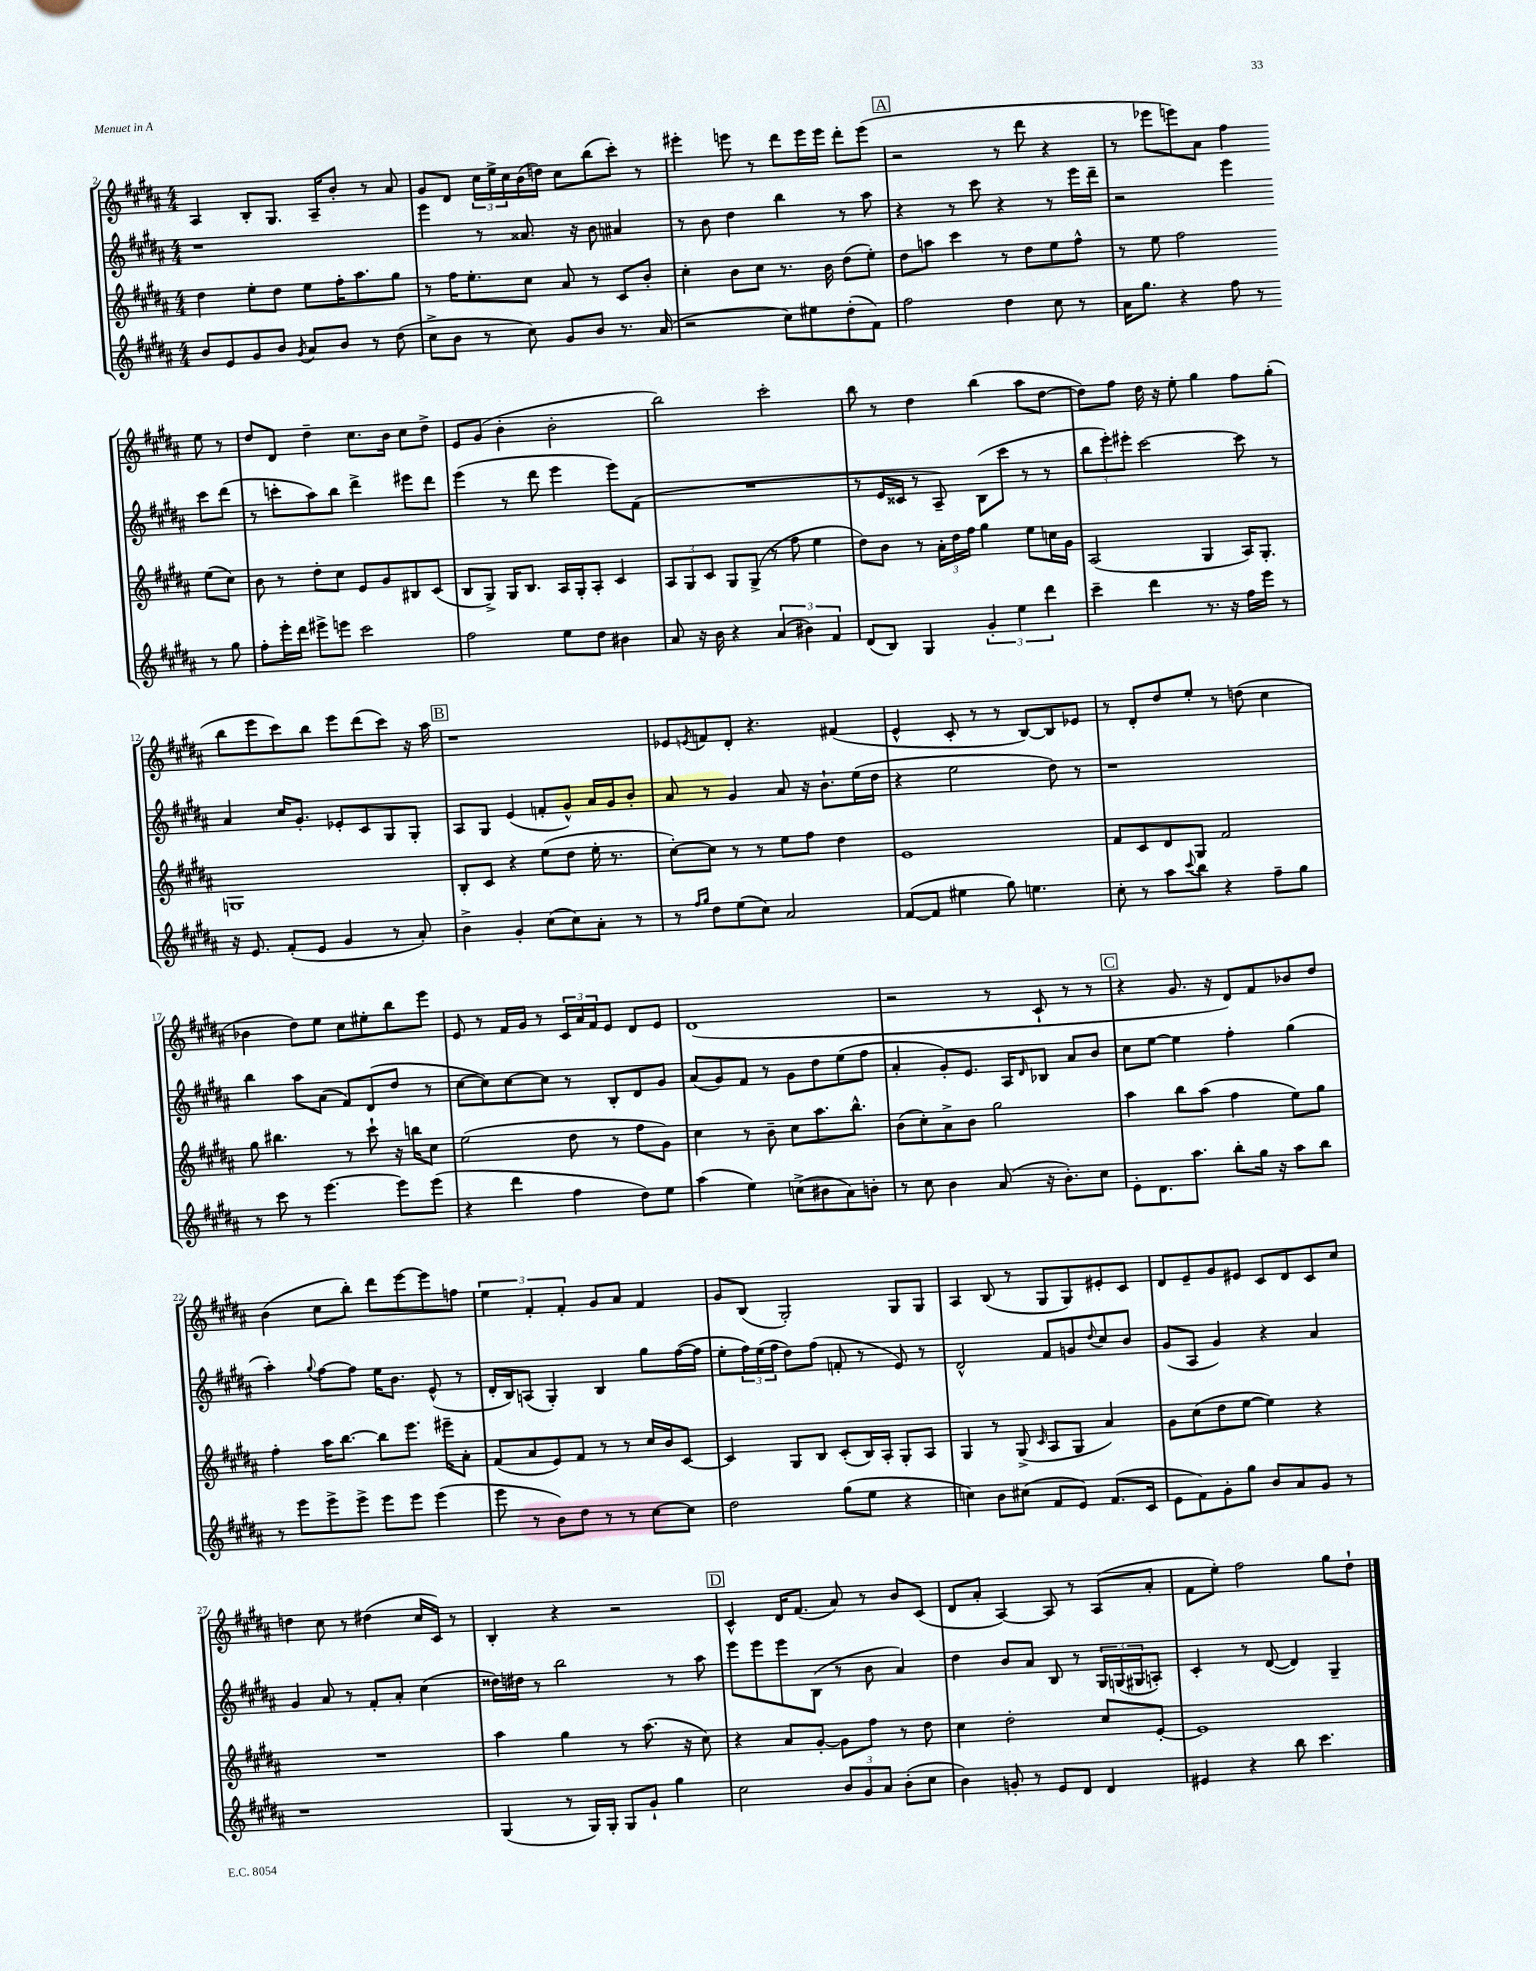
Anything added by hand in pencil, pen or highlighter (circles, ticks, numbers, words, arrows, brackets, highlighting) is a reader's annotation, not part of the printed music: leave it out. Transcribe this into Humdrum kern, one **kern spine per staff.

**kern	**kern	**kern	**kern
*staff4	*staff3	*staff2	*staff1
*clefG2	*clefG2	*clefG2	*clefG2
*k[f#c#g#d#a#]	*k[f#c#g#d#a#]	*k[f#c#g#d#a#]	*k[f#c#g#d#a#]
*M4/4	*M4/4	*M4/4	*M4/4
8b	4dd#	1r	4A#
8e	.	.	.
8g#	8ee'	.	8B'
8b	8dd#	.	8.G#
8qg#	.	.	.
8a#	8ee	.	.
.	.	.	16A#~
8b	16ff#'	.	8b'
.	8.aa#	.	.
8r	.	.	8r
(8dd#	8gg#	.	8a#
=	=	=	=
8cc#^	8r	4eee	8g#
8b	16ff#	.	8d#
.	8.ee'	.	.
8r	.	8r	24cc#
.	.	.	24ee^
.	.	.	24cc#
8cc#)	8cc#	8.a##	(16b
.	.	.	16dd)
8g#	8a#	.	8cc#
.	.	16r	.
8b	8r	8b	(8bb
8.r	8c#	4a#	8ccc#')
.	8b'	.	8r
(16a#	.	.	.
=	=	=	=
2r	4cc#'	8r	4eee#'
.	.	8b	.
.	8b	4dd#	8eee
.	8cc#	.	8r
8cc#)	8.r	4bb	8ddd#
8ee#	.	.	16eee
.	16b	.	16eee
(8dd#'	(8dd#	8r	8ddd#'
8f#)	8ee')	8aa#	(8eee
=	=	=	=
2ff#	8dd#	4r	2r
.	8aa	.	.
.	4ccc#	8r	.
.	.	8ccc#	.
4dd#	8r	4r	8r
.	8dd#	.	8ddd#
8cc#	8ee	8r	4r
8r	8ff#^^	16eee	.
.	.	16ddd#~	.
=	=	=	=
16a#	8r	2r	8r
8.gg#	.	.	.
.	8ee	.	8eee-
4r	2ff#	.	8eee)
.	.	.	8a#
8ff#	.	4eee	4ff#
8r	.	.	.
8r	(8ee	8ccc#	8ee
8gg#	8cc#)	(8ddd#	8r
=	=	=	=
8ff#'	8b	8r	8dd#
16eee'	8r	8ccc'	8d#
16ddd#	.	.	.
8eee#^	8dd#'	8aa#)	4dd#~
8eee	8cc#	8bb	.
2ccc#	8e	4ddd#^	8.cc#
.	8g#	.	.
.	.	.	16b
.	8B#	8eee#	8cc#
.	(8c#	8ddd#	8dd#^
=	=	=	=
2ff#	8B	(4eee	8e
.	8G#^)	.	(8g#
.	16G#	8r	4b'
.	8.B	.	.
.	.	8ddd#	.
8ee	16A#	4eee	2b'
.	16G#'	.	.
8dd#	8A#'	.	.
4b#	4c#	8eee)	.
.	.	(8f#	.
=	=	=	=
8a#	12A#	1r	2bb)
.	12G#	.	.
16r	.	.	.
.	12c#	.	.
16b	.	.	.
4r	8G#	.	.
.	(8G#^	.	.
(6a#	8r	.	2ccc#'
.	8ff#	.	.
6b#)	.	.	.
.	4ee	.	.
6f#	.	.	.
=	=	=	=
(8d#	8dd#)	8r	8bb
8B)	8b	16e	8r
.	.	16c##	.
4G#	8r	8r	4dd#
.	24a#'	8A#~)	.
.	24dd#	.	.
.	24ff#	.	.
6g#'	4gg#	(8B	(4bb
.	.	8ccc#	.
6ee	.	.	.
.	8ee	8r	8aa#
6ddd#	.	.	.
.	16cc	8r	[8dd#
.	16g#	.	.
=	=	=	=
4ccc#~	(2A#	12bb	8dd#])
.	.	12eee')	.
.	.	.	8ff#
.	.	12eee#'	.
4ddd#	.	[2ccc#	16dd#
.	.	.	16r
.	.	.	8ee'
8.r	4G#	.	4gg#
16r	.	.	.
16ff#	16A#)	8ccc#]	8ff#
16eee	8.G#'	.	.
8r	.	8r	(8gg#'
=	=	=	=
16r	1G	4a#	8bb
8.e	.	.	.
.	.	.	8eee
(8f#'	.	16cc#	8ccc#)
.	.	8.g#'	.
8e	.	.	8bb
4g#	.	8e-'	8eee
.	.	8c#	(8ddd#
8r	.	8G#	8ccc#)
8a#')	.	8G#'	16r
.	.	.	16aa#
=	=	=	=
4b^	8B'	8A#	1r
.	8c#	8G#	.
4g#'	4r	(4e	.
(8cc#	(8ee	8f'	.
8cc#)	8dd#	8g#^^)	.
8a#'	16ee'	16a#	.
.	8.r	16g#	.
8r	.	8b'	.
=	=	=	=
8r	[8cc#')	8a#	8e-
16qqff#	.	.	.
16qqgg#	.	.	8qe
8dd#	8cc#]	8r	8f
(8ee	8r	4g#	8d#'
8cc#)	8r	.	4.r
2a#	8ee	8a#	.
.	8ff#	16r	.
.	.	8.b`	.
.	4dd#	.	(4f#
.	.	(16ee	.
.	.	16dd#	.
=	=	=	=
([8f#	1e	4r	4e^^
8f#]	.	.	.
4ee#	.	2ee	8c#'
.	.	.	8r
8gg#)	.	.	8r
4.ee	.	.	[8B)
.	.	8dd#)	8B]
.	.	8r	8e-
=	=	=	=
8cc#'	8f#	1r	8r
8r	8c#	.	8d#'
8aa#	8d#	.	8dd#
8qqccc#	.	.	.
8bb	8G#	.	8ee'
4r	2f#	.	8r
.	.	.	(8dd
8ff#~	.	.	4cc#
8gg#	.	.	.
=	=	=	=
8r	8gg#	4bb	4b-
8ccc#	4.bb#	.	.
8r	.	8aa#	8dd#)
[4.eee	.	(8a#	8ee
.	8r	8f#)	8cc#
.	8ccc#`	(8d#	8ee#'
8eee]	16r	8dd#	8bb
.	16bb	.	.
(8eee	8cc#	8r	8eee
=	=	=	=
4r	(2ee	[8cc#	8e
.	.	8cc#])	8r
4ddd#	.	[8cc#	16f#
.	.	.	16g#
.	.	8cc#]	8r
4ff#	8dd#	8r	24c#
.	.	.	24a#
.	.	.	24f#
.	8r	8B'	8e
8dd#)	8ff#	8d#	8d#
8ee	8g#)	8g#	8e
=	=	=	=
(4aa#	4cc#	(8a#	(1d#
.	.	8g#)	.
4ee)	8r	8f#	.
.	8b~	8r	.
(8cc^	8cc#	8g#	.
8b#	8.aa#	8dd#	.
8a#)	.	(8ee	.
.	8.bb^^	.	.
8b'	.	8ff#	.
=	=	=	=
8r	(8b	4a#'	2r
8cc#	8cc#')	.	.
4b	8a#^	8g#')	.
.	8b	8.e	.
(8a#	2gg#	.	8r
.	.	16A#	.
.	.	16qqd#	.
16r	.	8B-	8c#`
8.b')	.	.	.
.	.	8a#	8r
8cc#	.	8b	8r
=	=	=	=
8e'	4aa#	8cc#	4r
8.d#	.	[8ee	.
.	8bb	4ee]	8.g#
8.aa#	.	.	.
.	(8aa#	.	.
.	.	.	16r
8bb'	4ff#	4ff#'	8d#)
16gg#	.	.	8f#
16r	.	.	.
8aa#	8ee)	(4gg#	8b-
8bb	8gg#	.	8dd#
=	=	=	=
8r	4ff#'	4aa#')	(4b
8eee	.	.	.
.	.	8qqgg#	.
8eee^	16aa#	[8ff#	8cc#
.	[8.bb	.	.
8eee^	.	8ff#]	8bb')
8eee	8bb]	16ee	8ddd#
.	.	8.b	.
8eee	8.eee	.	[8eee
(4eee	.	(8e^^	8eee]
.	16eee#~	.	.
.	8a#'	8r	8ff
=	=	=	=
8eee	(8f#	16d#'	6ee
.	.	16B)	.
8r	8a#	(8A	.
.	.	.	6f#'
8b)	8e)	4G#')	.
.	.	.	6f#'
8dd#	8f#	.	.
8r	8r	4B	8g#
8r	8r	.	8a#
[8cc#	16cc#	8gg#	4f#
.	16b	.	.
8cc#]	[8c#	([16ff#	.
.	.	16ff#]	.
=	=	=	=
2dd#	4c#]	8ee'	8g#
.	.	24ff#)	(8B
.	.	(24ee	.
.	.	24ff#	.
.	8G#	8dd#)	2G#')
.	8B	(8ff#	.
(8gg#	(8c#'	8f'	.
8ee	16B)	8r	.
.	16A#'	.	.
4r	8G#'	8e)	8G#
.	8A#	8r	8G#
=	=	=	=
4cc)	4G#	2d#^^	4A#
8b	8r	.	(8B
(8cc#	(8G#^	.	8r
.	16qqc#	.	.
8f#	8A#	8f#	8G#
8e)	8G#	8g	8G#)
.	.	8qqdd#	.
(8.f#	4a#)	8cc#	8e#'
.	.	8b	8c#
16c#	.	.	.
=	=	=	=
8e	8g#	(8g#	8d#
8f#)	(8cc#	8A#	8e~
8g#'	8dd#	4g#)	8g#
8gg#	[8ee	.	8e#
8b	4ee])	4r	8c#
8a#	.	.	8d#
8g#	4r	4a#	8c#
8r	.	.	8cc#
=	=	=	=
1r	1r	4g#	4dd
.	.	8a#	8cc#
.	.	8r	8r
.	.	8f#'	(4dd#
.	.	8a#'	.
.	.	(4cc#	16cc#
.	.	.	16c#)
.	.	.	8r
=	=	=	=
(4G#	4aa#	16dd##)	4B'
.	.	16dd#	.
.	.	8r	.
8r	4gg#	2bb	4r
16G#)	.	.	.
16G#'	.	.	.
8G#	8r	.	2r
8g#`	(8.aa#	.	.
4gg#	.	8r	.
.	16r	.	.
.	8cc#)	8aa#	.
=	=	=	=
2cc#	4r	8eee	4c#^^
.	.	8eee	.
.	8a#	8eee	16d#
.	.	.	(8.f#
.	[8g#'	(8B	.
12b	8g#]	8r	8a#)
12g#	.	.	.
.	8ff#	8b	8r
12a#	.	.	.
(8b'	8r	4a#)	8b
8cc#	8dd#	.	(8c#
=	=	=	=
4b)	4cc#	4dd#	8d#
.	.	.	8a#'
8g'	2dd#'	8b	[4A#)
8r	.	8a#	.
8e	.	8B	8A#]
8d#	.	8r	8r
4d#	8cc#	24G#	(8A#
.	.	(24G	.
.	.	24G#	.
.	[8e'	8A')	8a#'
=	=	=	=
4e#	1e]	4c#'	8f#
.	.	.	8ee')
4r	.	8r	2ff#
.	.	([8d#	.
8bb	.	4d#])	.
4.ccc#	.	.	.
.	.	4G#~	8gg#
.	.	.	8dd#`
==	==	==	==
*-	*-	*-	*-
